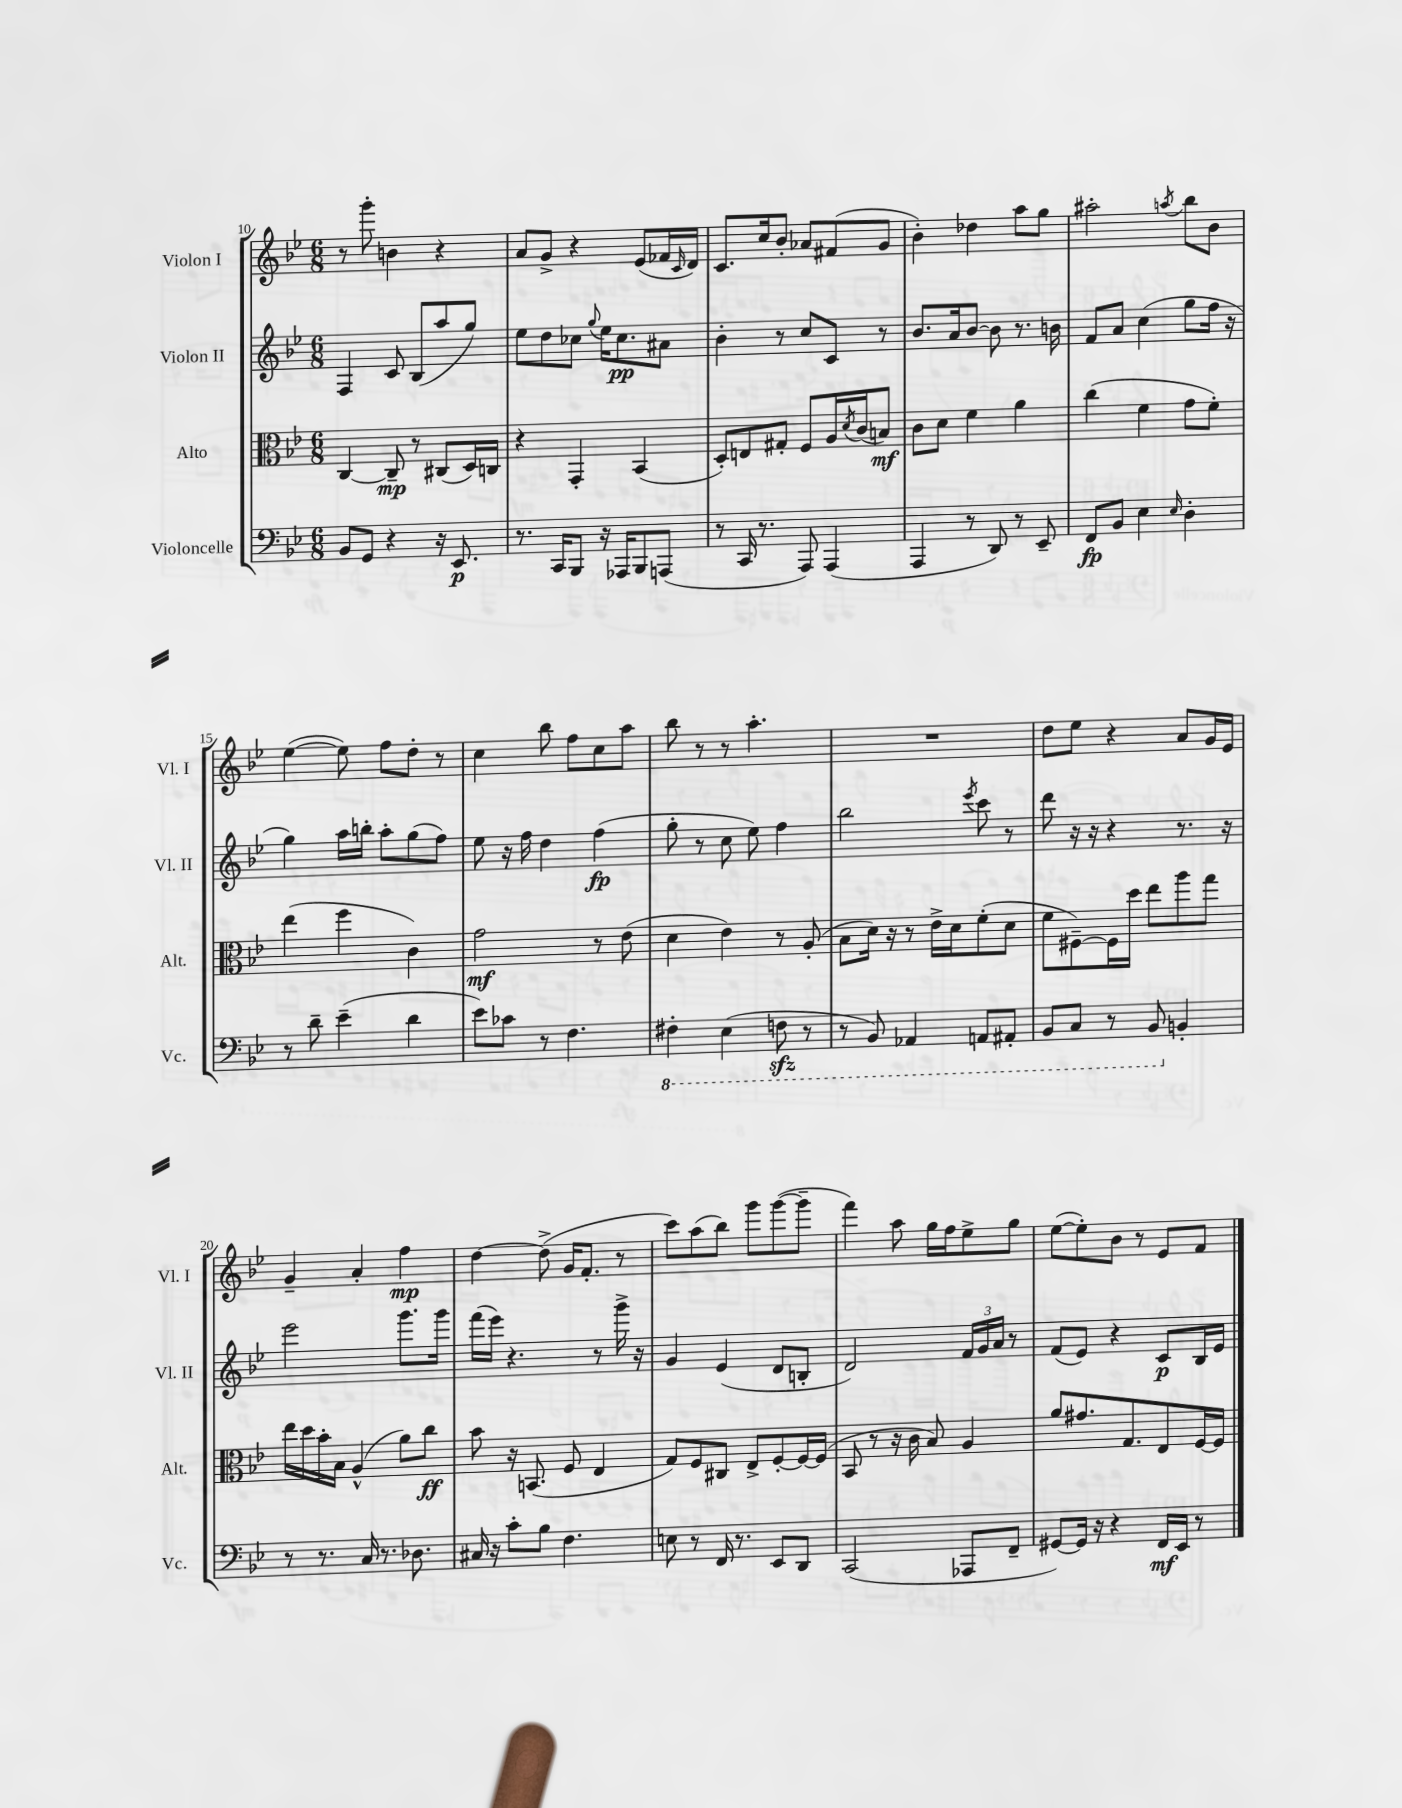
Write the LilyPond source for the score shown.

<<
\new StaffGroup <<
\new Staff = "s0" \with { instrumentName = "Violon I" shortInstrumentName = "Vl. I" } {
    \clef treble \key bes \major \numericTimeSignature \time 6/8
    r8 g'''8-. b'4 r4 |
    a'8 g'8-> r4 ees'8( fes'16 \grace { c'16 } d'16) |
    c'8. c''16 bes'8-. aes'8 fis'8( g'8 |
    bes'4-.) des''4 a''8 g''8 |
    ais''2-. \acciaccatura { a''8 } bes''8 bes'8 |
    ees''4~( ees''8) f''8 d''8-. r8 |
    c''4 bes''8 f''8 c''8 a''8 |
    bes''8 r8 r8 a''4.-. |
    R2. |
    d''8 ees''8 r4 a'8 g'16 ees'16 |
    g'4-- a'4-. f''4\mp |
    d''4~ d''8->( g'16 f'8.-. r8 |
    c'''8) a''8( bes''8) g'''8 g'''8~( g'''8-- |
    f'''4) a''8 g''16 f''16 ees''8-> g''8 |
    ees''8~( ees''8-.) bes'8 r8 ees'8 f'8 \bar "|." |
}
\new Staff = "s1" \with { instrumentName = "Violon II" shortInstrumentName = "Vl. II" } {
    \clef treble \key bes \major \numericTimeSignature \time 6/8
    f4 c'8 bes8( a''8 g''8) |
    ees''8 d''8 ces''8 \appoggiatura { g''8 } ees''16 ces''8.\pp ais'8 |
    bes'4-. r8 c''8 c'8 r8 |
    bes'8. a'16 bes'8~ bes'8 r8. b'16 |
    f'8 a'8 c''4( g''8 f''16 r16 |
    g''4) a''16 b''16-. a''8-. g''8( f''8) |
    ees''8 r16 f''16 d''4 f''4\fp( |
    g''8-. r8 c''8 ees''8) f''4 |
    bes''2 \acciaccatura { ees'''8 } c'''8 r8 |
    d'''8 r16 r16 r4 r8. r16 |
    ees'''2 g'''8. g'''16 |
    f'''16( ees'''16) r4. r8 g'''16-> r16 |
    g'4 ees'4( d'8 b8-. |
    d'2) \tuplet 3/2 { f'16 g'16 a'16 } r8 |
    f'8( ees'8) r4 c'8\p bes16 ees'16 \bar "|." |
}
\new Staff = "s2" \with { instrumentName = "Alto" shortInstrumentName = "Alt." } {
    \clef alto \key bes \major \numericTimeSignature \time 6/8
    c4~ c8--\mp r8 cis8( d16) c16 |
    r4 g,4-. bes,4( |
    d8-.) e8 gis8-. f8 a16 \acciaccatura { d'8 } c'16( b8\mf) |
    c'8 d'8 f'4 a'4 |
    c''4( f'4 g'8 f'8-.) |
    ees''4( f''4 c'4) |
    g'2\mf r8 ees'8( |
    d'4 ees'4) r8 a8-.( |
    bes8 d'16) r16 r8 ees'16-> d'16 f'8-.( d'8 |
    f'8 fis8~--) fis16 d''16 ees''8 a''8 g''8 |
    ees''16 d''16 bes'16-. bes16 a4-^( a'8) c''8\ff |
    bes'8 r16 b,8.( f8 ees4 |
    g8) f8 cis8 ees8-> f8~-. f16~ f16( |
    bes,8 r8 r16 c'16 bes8) a4 |
    a'8 gis'8. g8. ees8 f16~ f16 \bar "|." |
}
\new Staff = "s3" \with { instrumentName = "Violoncelle" shortInstrumentName = "Vc." } {
    \clef bass \key bes \major \numericTimeSignature \time 6/8
    bes,8 g,8 r4 r16 ees,8.\p |
    r8. c,16 bes,,8 r16 aes,,16 bes,,8 a,,8( |
    r8 c,16 r8. a,,8) a,,4( |
    a,,4 r8 d,8) r8 ees,8-- |
    f,8\fp bes,8 ees4 \grace { ees16 } d4-. |
    r8 d'8-- ees'4--( d'4 |
    ees'8) ces'8 r8 f4. |
    \ottava #-1 fis,4-. ees,4( f,8\sfz r8 |
    r8 bes,,8) aes,,4 a,,8 ais,,8-. |
    bes,,8 c,8 r8 bes,,8 \ottava #0 b,4-. |
    r8 r8. c16 r8. des8. |
    cis16 r16 c'8-. bes8 f4. |
    e8 r8 f,16 r8. ees,8 d,8 |
    c,2( aes,,8 f,8-- |
    gis,8~) gis,16 r16 r4 f,16\mf ees,16 r8 \bar "|." |
}
>>
>>
\layout { \context { \Score currentBarNumber = #10 } }
